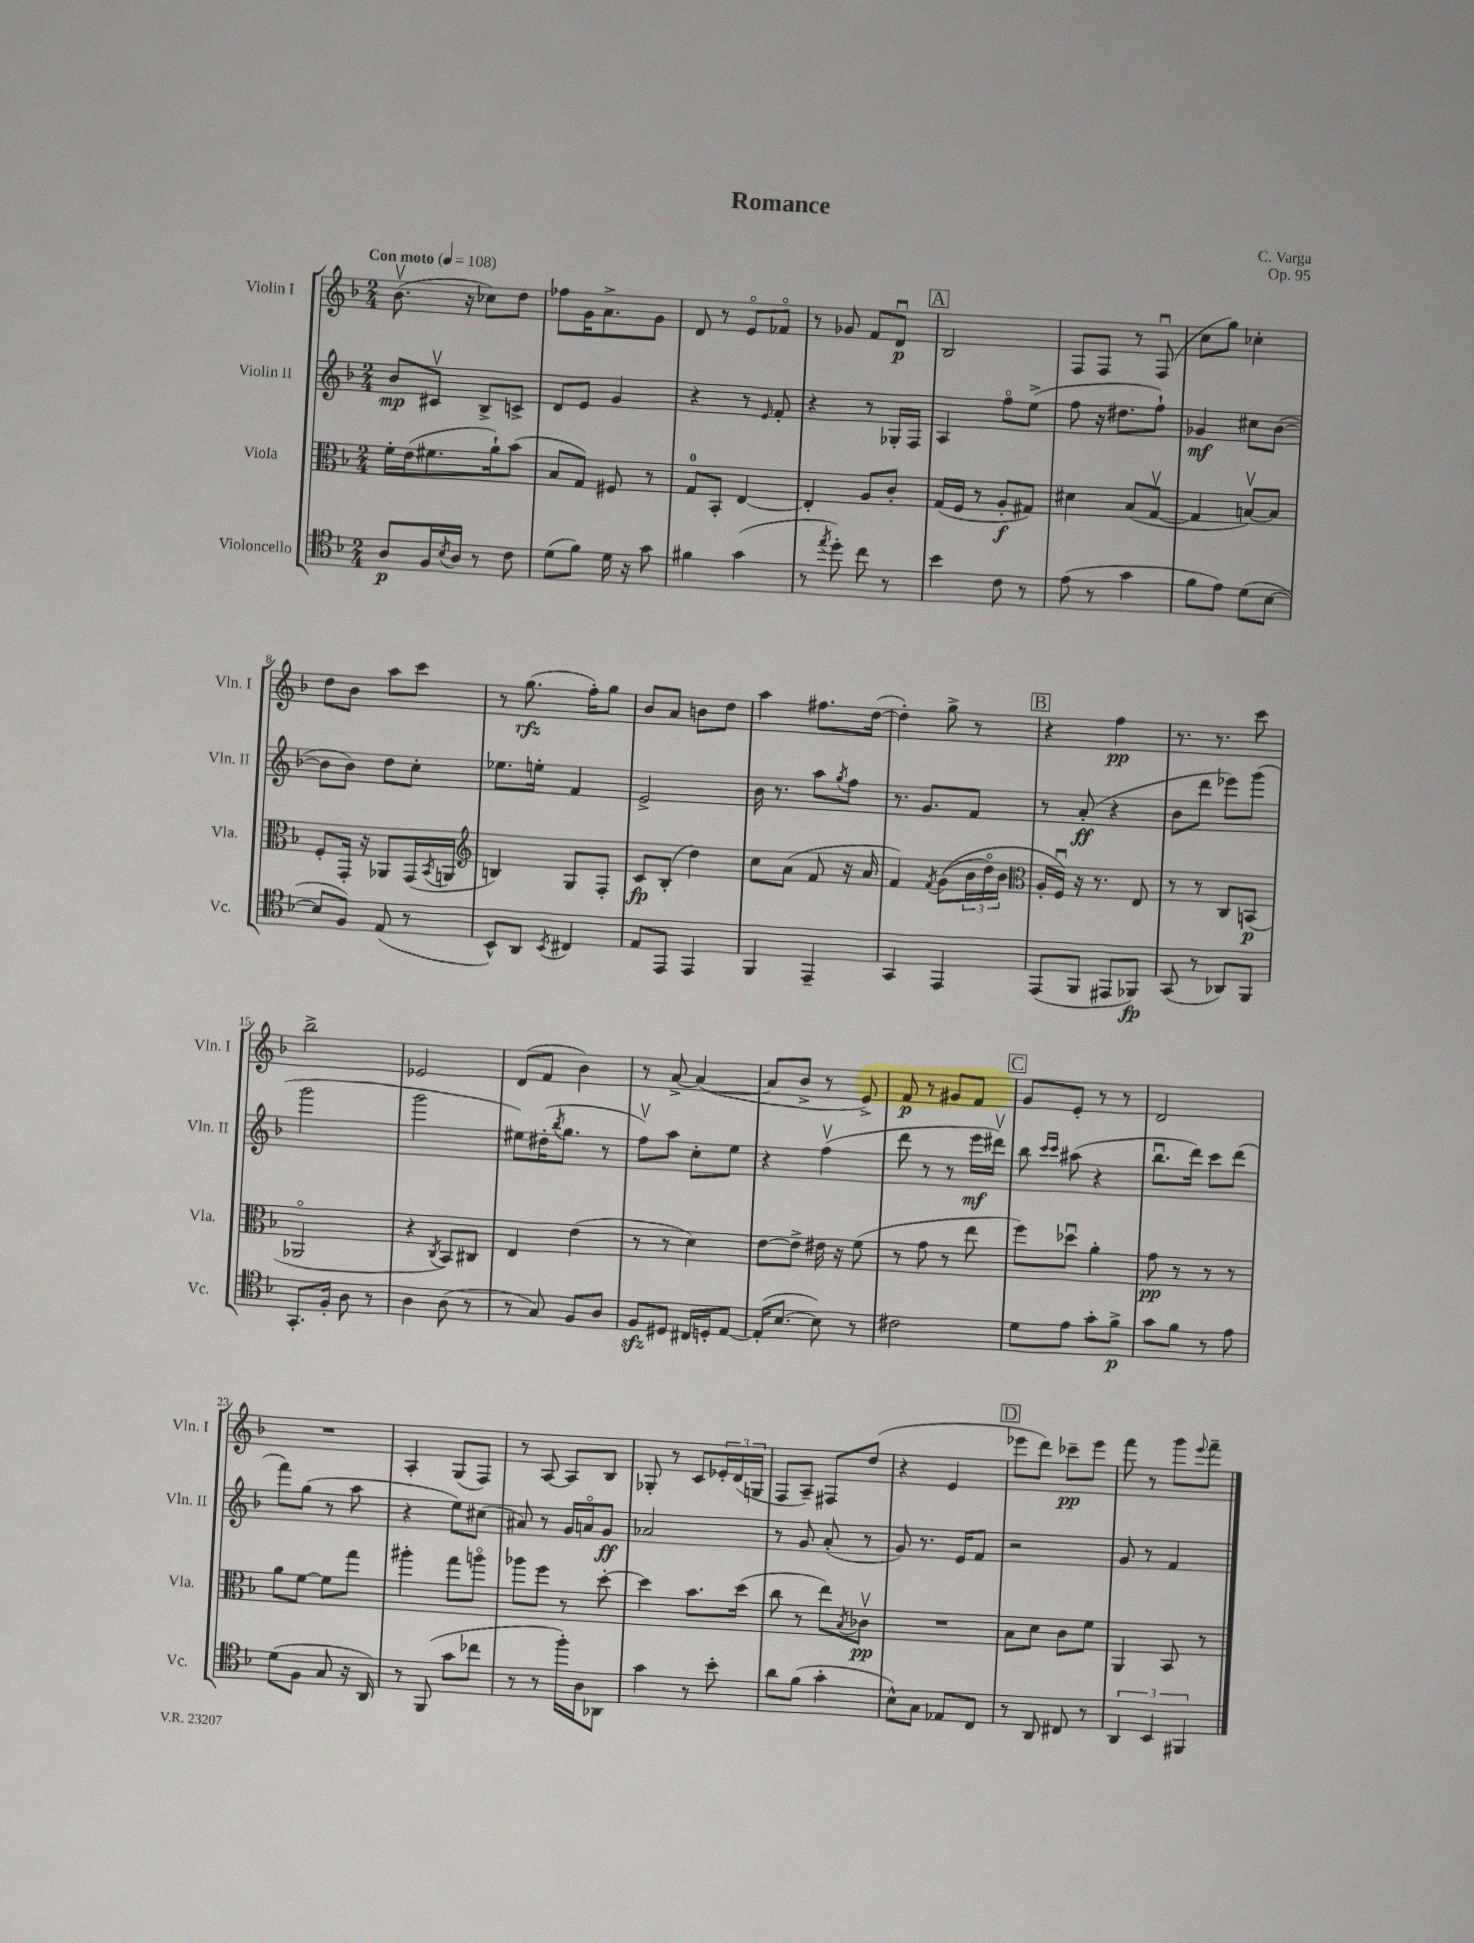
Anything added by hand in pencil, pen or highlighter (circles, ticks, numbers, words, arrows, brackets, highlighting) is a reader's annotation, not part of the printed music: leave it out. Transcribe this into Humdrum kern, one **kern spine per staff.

**kern	**kern	**kern	**kern
*staff4	*staff3	*staff2	*staff1
*clefC4	*clefC3	*clefG2	*clefG2
*k[b-]	*k[b-]	*k[b-]	*k[b-]
*M2/4	*M2/4	*M2/4	*M2/4
*MM108	*MM108	*MM108	*MM108
8A/L	16f'\LL	8b-/L	(8.b-v\
.	(16e\J	.	.
16F/L	8.f#\	8c#v/J	.
8qB-/	.	.	.
16A/JJ	.	.	16r
8r	.	8B-^/L	8cc-\L)
.	16a`\k)	.	.
8c\	(8b-\J	8c^/J	8dd\J
=	=	=	=
(8d\L	8B-/L	8d/L	8ff-\L
8f\J)	8G/J)	8e/J	16g\K
.	.	.	8.a^\
16d\	8F#/	4g/	.
16r	.	.	.
8g\	8r	.	8g\J
=	=	=	=
4f#\	8G/L	4r	8d/
.	8BB-'/J	.	8r
(4g\	[4E/	8r	8eo/L
.	.	16qqe/	.
.	.	8f'/	8f-o/J
=	=	=	=
8r	4E'/]	4r	8r
8qee/	.	.	.
8dd'\)	.	.	8g-/
8cc\	8A/L	8r	8f/L
8r	8c'/J	16G-'/LL	8du/J
.	.	16F/JJ	.
=	=	=	=
4b-\	(16G/LL	4A/	2B-/
.	16F/JJ	.	.
.	8r	.	.
8c\	8A'/L	8ffo\L	.
8r	8G#/J)	(8ee^\J	.
=	=	=	=
(8e\	4d#\	8ff\	8F/L
8r	.	16r	8F/J
.	.	8.dd#\L	.
4g\	(8B-/L	.	8r
.	[8Gv/J	8ff`\J)	(8Fu/
=	=	=	=
8f\L	4G/]	4g-/	8cc\L
8e\J)	.	.	8gg\J)
(8d\L	[8Bv/L)	8cc#\L	4cc-'\
[8B-\J	8B/]J	([8b-\J	.
=	=	=	=
8B-/]L	8F'/L	8b-\]L	8dd\L
8F/J)	16GG'/Jk	8b-\J)	8b-\J
.	16r	.	.
(8E/	8AA-/L	8dd\L	8aa\L
8r	(16GG/L	8cc'\J	8ccc\J
.	8qBB-/	.	.
.	16AA/JJ	.	.
=	=	=	=
*	*clefG2	*	*
8BB-^^/L)	4B/)	8.ee-\L	8r
8AA/J	.	.	(8.gg\
.	.	16ee'\Jk	.
8qBB-/	.	.	.
4C#/	8G/L	4f/	.
.	.	.	16ff'\LK)
.	8F'/J	.	8gg\J
=	=	=	=
8E/L	8c/L	2e^/	8b-/L
8EE/J	(8B-'/J	.	8a/J
4EE/	4dd\)	.	8b\L
.	.	.	8dd\J
=	=	=	=
4FF/	8cc\L	16b-\	4aa\
.	.	8.r	.
.	(8a\J	.	.
4EE~/	8f/	8aa\L	8.ff#\L
.	.	8qgg/	.
.	16r	8ff\J	.
.	16a/	.	([16dd\Jk
=	=	=	=
4GG/	4f/)	8.r	4dd'\])
.	.	8.g/L	.
.	8qf/	.	.
4EE/	&((8g\L	.	8gg^\
.	24b-\L	8f/J	8r
.	24ddo\)	.	.
.	24b-\JJ	.	.
=	=	=	=
*	*clefC3	*	*
(8EE/L	16A'/LL	8r	4r
.	16Fu/JJ&)	.	.
8FF/J	16r	(8a'/	.
.	8.r	.	.
8EE#/L	.	4r	4ff\
8FF-/J)	8E/	.	.
=	=	=	=
(8GG/	8r	8b-\L	8.r
8r	8r	8ddd\J	.
.	.	.	8.r
8AA-/L)	8C/L	8eee-\L)	.
8FF/J	(8BB/J	(8ggg\J	8ccc\
=	=	=	=
8.GG'/L	2AA-o/	2ggg\	2bb-^\
16F'/Jk	.	.	.
8A\	.	.	.
8r	.	.	.
=	=	=	=
4A\	4r	2ggg\	2e-/
.	8qC/	.	.
(8A\	8BB-/L)	.	.
8r	8C#/J	.	.
=	=	=	=
8r	4E/	8ee#\L)	(8d/L
8G/)	.	(16dd#'\K	8f/J
.	.	8qbb-/	.
.	.	8.gg\J	.
8F/L	(4e\	.	4b-\)
8A/J	.	8r	.
=	=	=	=
8F/L	8r	8ffv\L)	8r
8D#/J	8r	8aa\J	[8a^/
16C#/LL	4d\)	8cc'\L	(4a/_
16D'/J	.	.	.
[8E/J	.	8ee\J	.
=	=	=	=
(16E'/]LK	[8e\L	4r	8a/]L
[8.B-/J	.	.	.
.	8e^\]J	.	8b-^/J
8B-\])	16e#\	(4ffv\	8r
.	16r	.	.
8r	(8f\	.	8e^/)
=	=	=	=
2c#\	8r	8ddd\	8f/
.	8g\	8r	8r
.	8r	8r	8g#/L
.	8ee\	16eee\LL	8f/J
.	.	16ddd#v\JJ)	.
=	=	=	=
8d\L	8ff\L)	8bb-\	8g/L
.	.	16qqccc/LL	.
.	.	16qqccc/JJ	.
8e\J	8dd-u\J	(8aa#\	8e'/J
8g'\L	4a'\	4r	8r
8f^\J	.	.	8r
=	=	=	=
8g\L	8g\	8.bb-u\L	2d/
8f\J	8r	.	.
.	.	16ddd\Jk)	.
8r	8r	8ccc\L	.
8e\	8r	(8ddd\J	.
=	=	=	=
(8d\L	8a\L	8fff\L)	2r
8F\J	[8f\J	(8gg\J	.
8G/	8f\]L	8r	.
16r	8gg\J	8aa\	.
16AA/)	.	.	.
=	=	=	=
8r	4aa#'\	4r	4A'/
(8FF/	.	.	.
8g\L	8gg\L	8ee\L)	(8G/L
8cc-\J	8aao\J	(8cc#\J	8F/J)
=	=	=	=
8r	8aa-\L	8a#/)	8r
8r	8ff\J	8r	[8A/
16ff'\LL)	8r	16g/LL	8A/]L
16A\J	.	16ao/J	.
8AA-\J	[8dd'\	8g/J	8B-/J
=	=	=	=
4g\	4dd\]	2a-/	8G-'/
.	.	.	8r
8r	8.b-\L	.	8c/L
8b-'\	.	.	24e-'/L
.	.	.	(24d/
.	(16dd\Jk	.	.
.	.	.	24G/JJ
=	=	=	=
8a\L	8cc\	8r	8F/L
(8f\J	8r	8g/	8A~/J)
4g'\	8ee\L)	(8a'/	8F#/L
.	8qB-/	.	.
.	8c-v\J	8r	(8dd/J
=	=	=	=
8B-^^\L)	2r	8g/)	4r
8G\J	.	8.r	.
8E-/L	.	.	4e/
.	.	16e/LK	.
8C/J	.	8f/J	.
=	=	=	=
8r	8B-\L	2r	8eee-\L
8AA/	8d\J	.	8ddd\J)
8C#/	8c\L	.	8ccc-~\L
8r	8f\J	.	8eee-\J
=	=	=	=
6AA/	4AA/	8g/	8fff\
.	.	8r	8r
6BB-/	.	.	.
.	8BB-/	4f/	8ggg\L
6FF#/	.	.	.
.	.	.	8qqeee/
.	8r	.	8fff~\J
==	==	==	==
*-	*-	*-	*-
